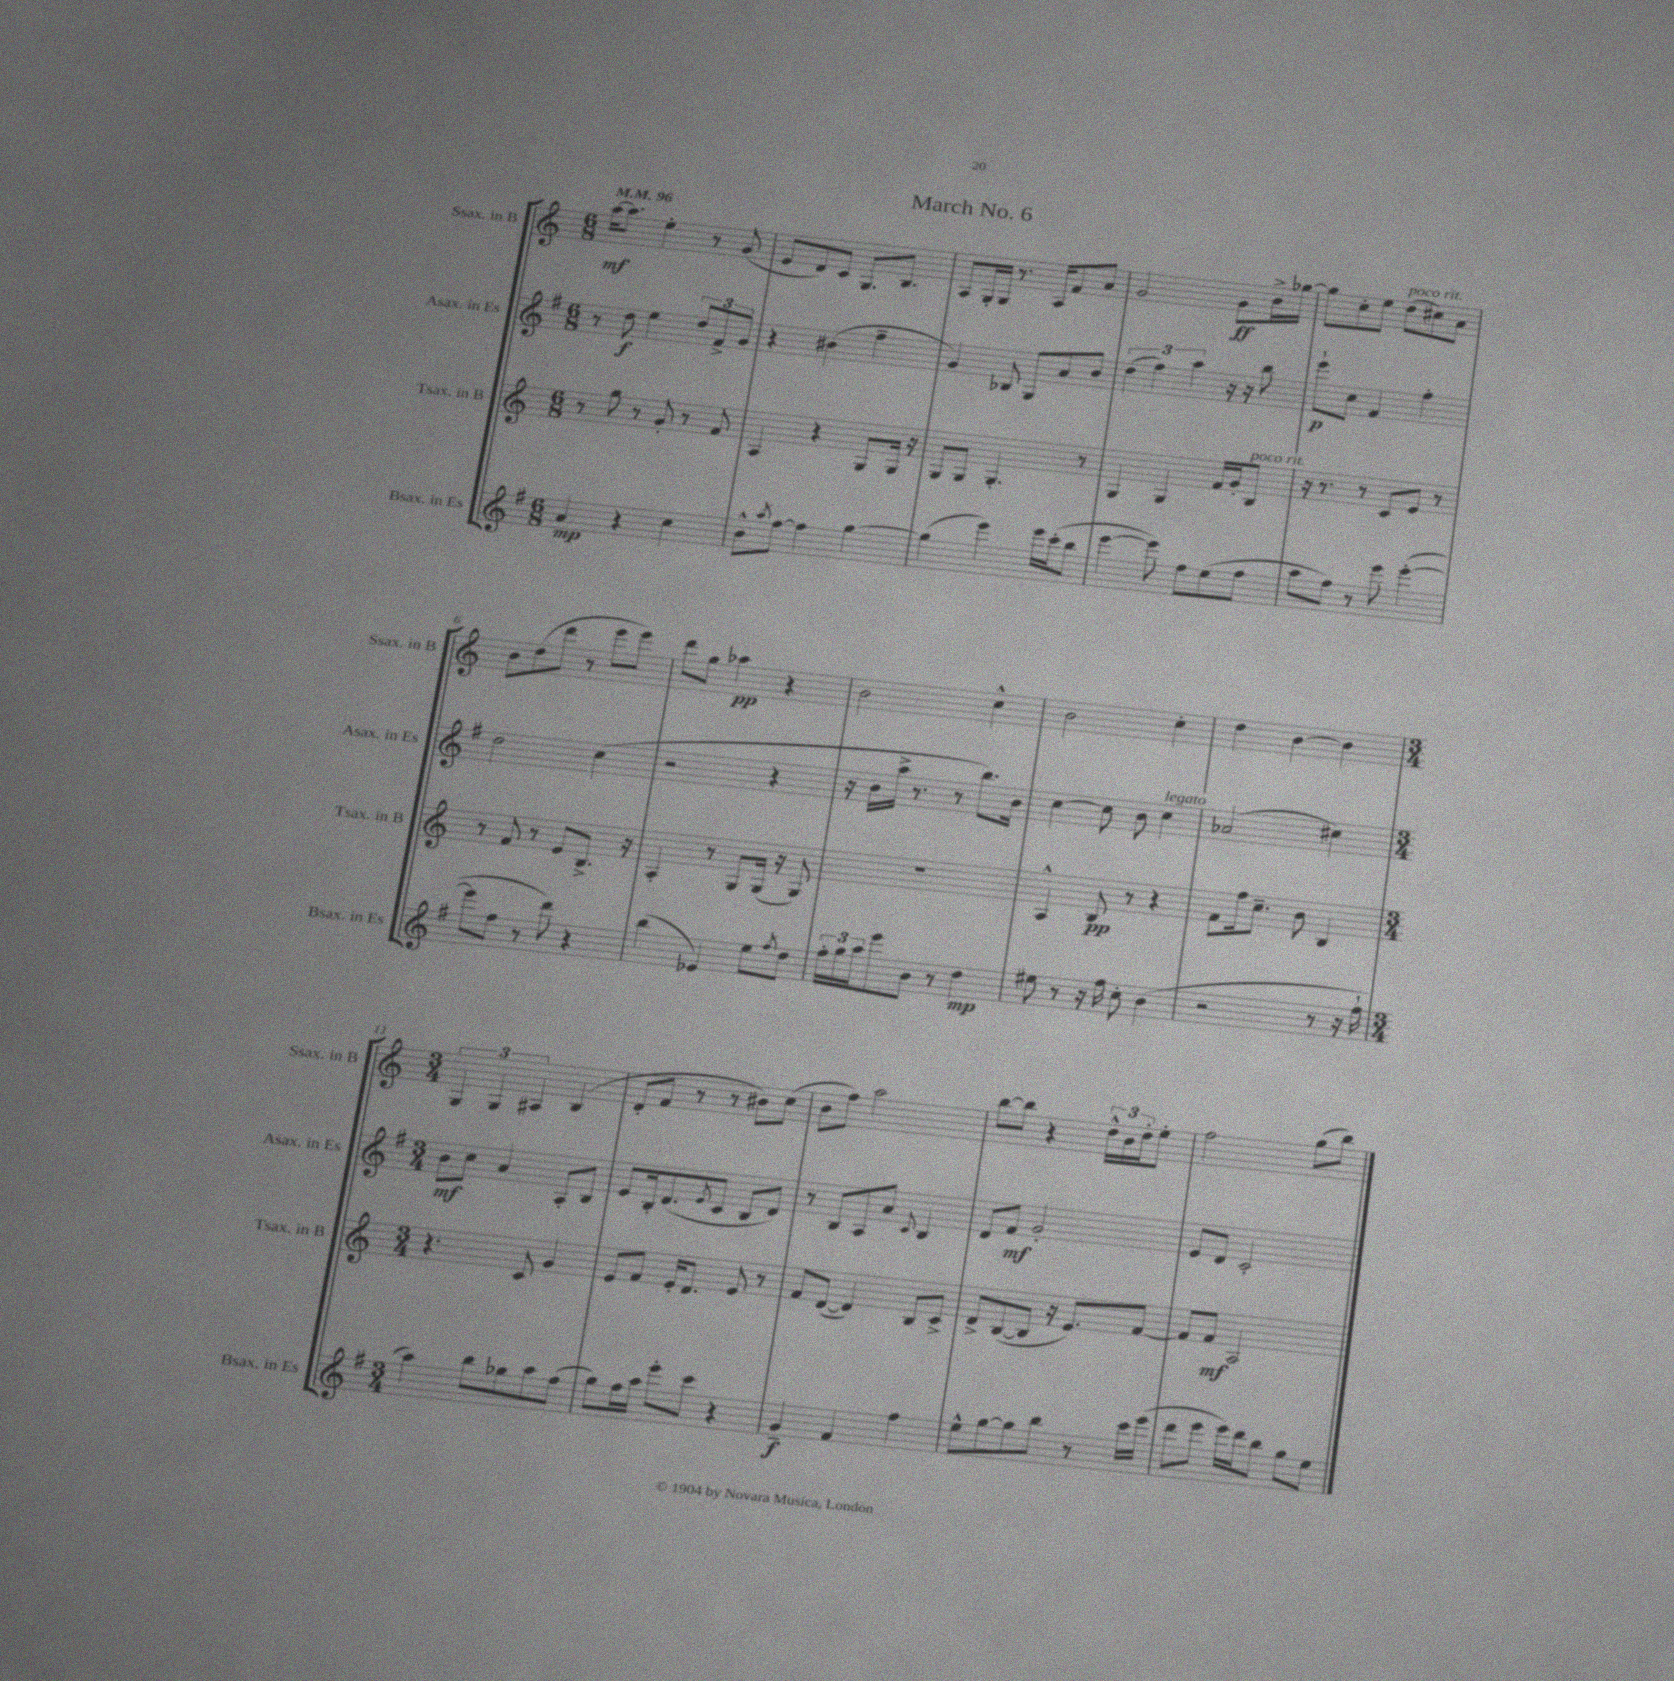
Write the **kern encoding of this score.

**kern	**kern	**kern	**kern
*staff4	*staff3	*staff2	*staff1
*clefG2	*clefG2	*clefG2	*clefG2
*k[f#]	*k[]	*k[f#]	*k[]
*M6/8	*M6/8	*M6/8	*M6/8
*MM96	*MM96	*MM96	*MM96
4a/	8r	8r	[16aa\LK
.	.	.	8.aa\]J
.	8gg\	8dd\	.
4r	8r	4ee\	4ee'\
.	8g'/	.	.
4cc\	8r	12dd/L	8r
.	.	12f#^/	.
.	8f/	.	(8g/
.	.	12g/J	.
=	=	=	=
8b^^\L	4A/	4r	8e/L
8qaa/	.	.	.
[8ff#\J	.	.	8d/)
4ff#\]	4r	(4b#\	8c/J
.	.	.	8.G/L
[4gg\	8G/L	4ff#~\	.
.	.	.	8.B/J
.	16G/Jk	.	.
.	16r	.	.
=	=	=	=
(4gg\]	8G/L	4g/)	8A/L
.	8G/J	.	16G'/L
.	.	.	16G/JJ
4eee\)	4.G'/	8B-/	8.r
.	.	8G/L	.
.	.	.	16A/LK
16eee\LL	.	8a/	8f/
(16ccc'\J	.	.	.
8bb\J	8r	8b/J	8a/J
=	=	=	=
[4eee\	4G/	(6dd\	2g/
.	.	6ff#\)	.
8eee\])	4G/	.	.
.	.	6aa\	.
8ff#\L	.	.	.
(8ee\	16f/LL	16r	8g\L
.	16g'/J	16r	.
8ff#\J	8B/J	8bb\	16b^\L
.	.	.	[16gg-\JJ
=	=	=	=
8aa\L	16r	8eee`\L	8gg-\]L
.	8.r	.	.
8ff#\J)	.	8cc\J	8cc'\
8r	8r	4f#/	8ee\J
8eee\	8c/L	.	(8dd\L
([4eee'\	8e/J	4ff#'\	8cc#\)
.	8r	.	8a\J
=	=	=	=
8eee\]L	8r	2dd\	8b\L
8ff#\J	8f/	.	(8dd\
8r	8r	.	8ddd\J
8ddd\)	8e/L	.	8r
4r	8.B^/J	(4cc\	8eee\L
.	.	.	8eee\J)
.	16r	.	.
=	=	=	=
(4bb\	4A'/	2r	8ddd\L
.	.	.	8gg\J
4e-/)	8r	.	4aa-\
.	8G/L	.	.
8ee\L	(16G/Jk	4r	4r
.	16r	.	.
8qff#/	.	.	.
8dd\J	8G/)	.	.
=	=	=	=
24ff#'\LL	2.r	16r	2b\
24gg\	.	.	.
.	.	16b\LL	.
24aa\J	.	.	.
8eee\	.	16aa^\JJ	.
.	.	8.r	.
8b\J	.	.	.
8r	.	8r	.
4dd\	.	8.bb\L)	4cc^^\
.	.	16b\Jk	.
=	=	=	=
8ee#\	4A^^/	[4cc\	2b\
8r	.	.	.
16r	8B/	8cc\]	.
16ff#\	.	.	.
8cc'\	8r	8b\	.
(4b\	4r	4cc\	4cc'\
=	=	=	=
2r	8f\L	(2a-/	4dd\
.	16ff\k	.	.
.	8.cc~\J	.	.
.	.	.	[4b\
.	8b\	.	.
8r	4B/	4cc#\)	4b\]
16r	.	.	.
16ff#`\	.	.	.
=	=	=	=
*M3/4	*M3/4	*M3/4	*M3/4
4aa\)	4.r	8b\L	6G/
.	.	8cc\J	.
.	.	.	6G/
8bb\L	.	4a/	.
.	.	.	6A#/
8gg-\	8c/	.	.
8aa\	4g/	8A'/L	(4B/
(8ff#\J	.	8B/J	.
=	=	=	=
8gg\L)	8e/L	8e/L	8d'/L
16ff#\L	8f/J	16B'/k	8f/J
16aa\JJ	.	(8.d/	.
8eee'\L	16e'/LK	.	8r
.	8.d/J	.	.
.	.	8qe/	.
8ccc\J	.	8c/J	8r
4r	8e/	8B/L	8b#\L)
.	8r	8d/J)	(8cc\J
=	=	=	=
4g~/	8f/L	8r	8b\L
.	([8d/J	8B/L	8ff\J)
4f#/	4d/])	8A/	2aa\
.	.	8a/J	.
.	.	8qqc/	.
4ff#\	8B/L	4B/	.
.	8c^/J	.	.
=	=	=	=
8ee^^\L	8d^/L	8d/L	[8bb\L
[8gg\	([8B/	8f#/J	8bb\]J
8gg\]	8B/]J	2g'/	4r
8bb\J	16r	.	.
.	8.e/L)	.	.
8r	.	.	24dd^^\LL
.	.	.	24b\
.	.	.	24dd'\J
16ccc\LL	[8f/J	.	8ee'\J
(16eee\JJ	.	.	.
=	=	=	=
8ddd\L	8f/]L	8e/L	2ff\
8eee\J	8f/J	8d/J	.
16eee\LL)	2A/	2c'/	.
16ddd\J	.	.	.
8bb\J	.	.	.
8gg\L	.	.	(8gg\L
8ee\J	.	.	8bb\J)
==	==	==	==
*-	*-	*-	*-
